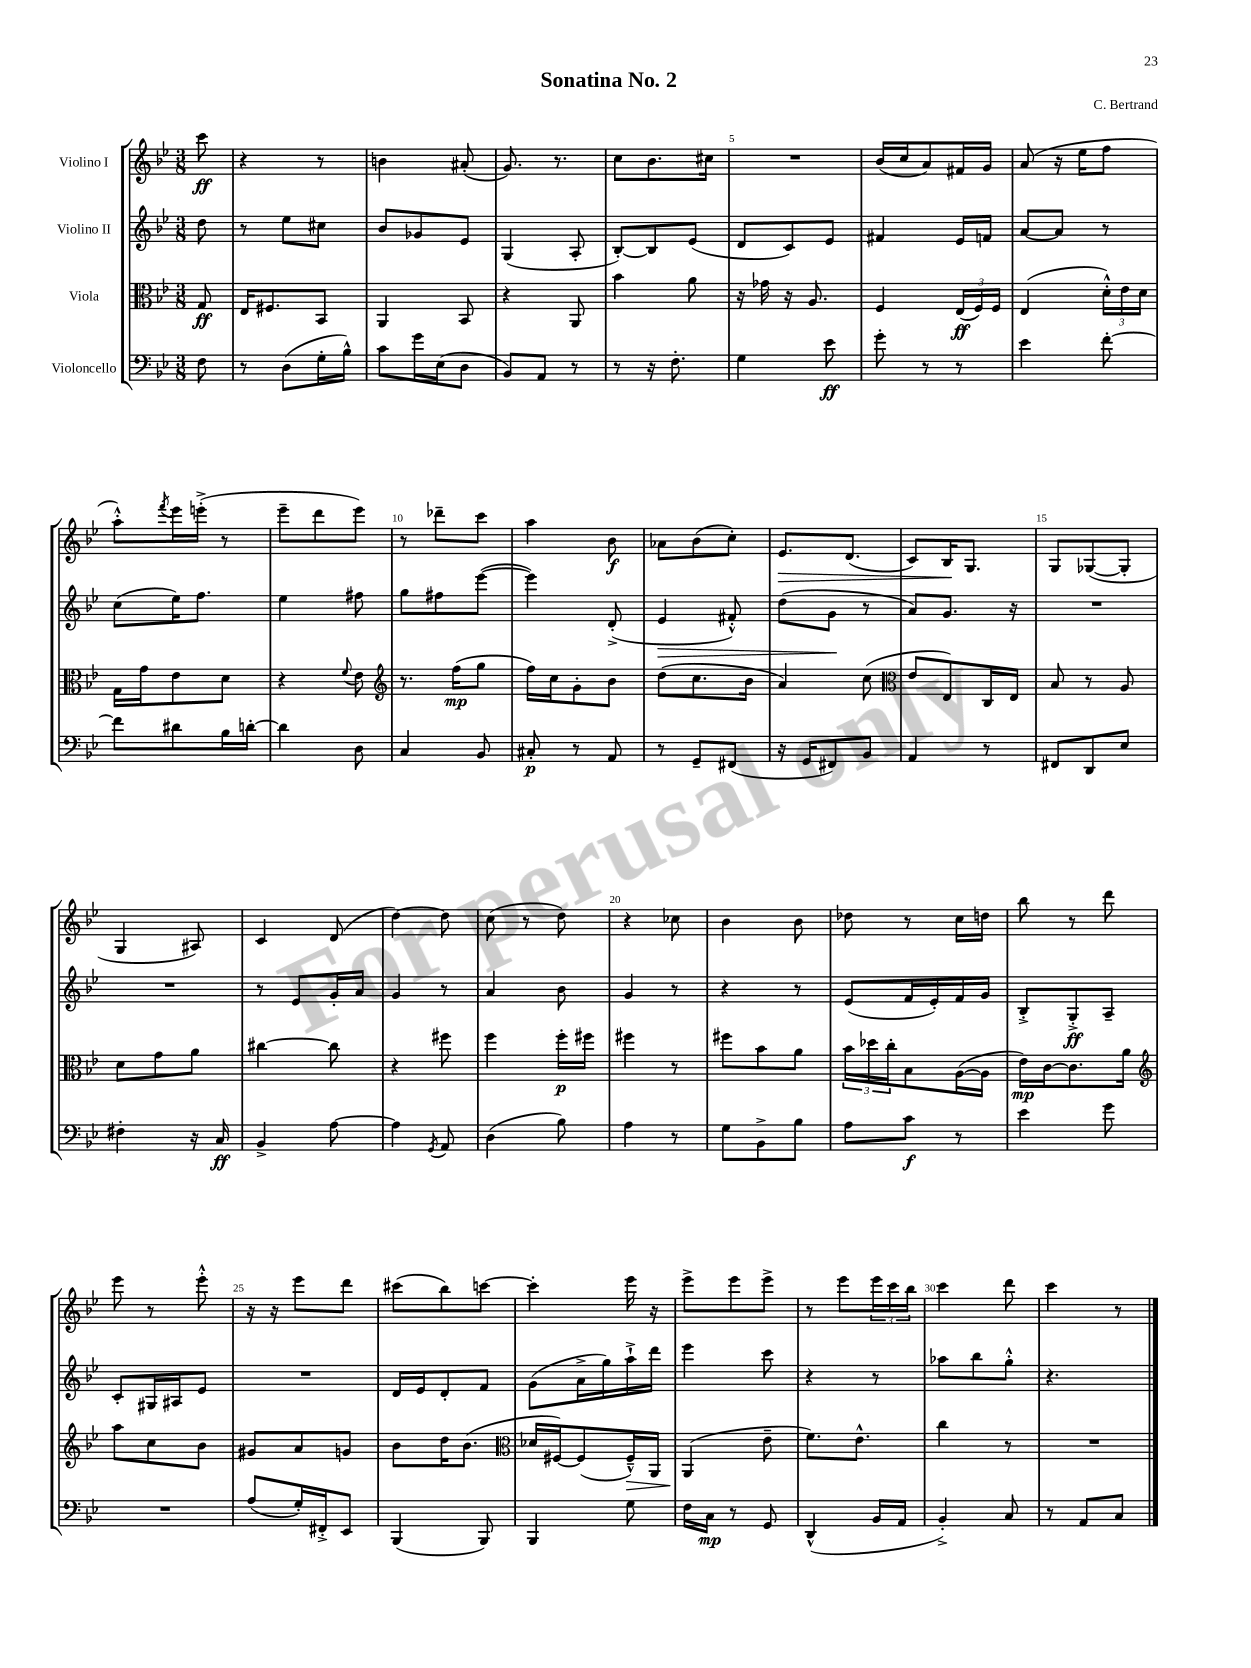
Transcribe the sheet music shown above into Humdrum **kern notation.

**kern	**dynam	**kern	**dynam	**kern	**dynam	**kern	**dynam
*part4	*part4	*part3	*part3	*part2	*part2	*part1	*part1
*staff4	*staff4	*staff3	*staff3	*staff2	*staff2	*staff1	*staff1
*I"Violoncello	*	*I"Viola	*	*I"Violino II	*	*I"Violino I	*
*clefF4	*	*clefC3	*	*clefG2	*	*clefG2	*
*k[b-e-]	*	*k[b-e-]	*	*k[b-e-]	*	*k[b-e-]	*
*M3/8	*	*M3/8	*	*M3/8	*	*M3/8	*
=	=	=	=	=	=	=	=
8F\	.	8G/	ff	8dd\	.	8ccc\	ff
=1	=1	=1	=1	=1	=1	=1	=1
8r	.	16E-/KL	.	8r	.	4r	.
.	.	8.F#X/	.	.	.	.	.
(8D\L	.	.	.	8ee-\L	.	.	.
16G'\L	.	8BB-/J	.	8cc#X\J	.	8r	.
16B-^^\JJ)	.	.	.	.	.	.	.
=2	=2	=2	=2	=2	=2	=2	=2
8c\L	.	4AA/	.	8b-/L	.	4bn\	.
16g\L	.	.	.	8g-X/	.	.	.
(16E-\J	.	.	.	.	.	.	.
8D\J	.	8BB-/	.	8e-/J	.	(8a#X'/	.
=3	=3	=3	=3	=3	=3	=3	=3
8BB-/L)	.	4r	.	(4G/	.	8.g/)	.
8AA/J	.	.	.	.	.	.	.
.	.	.	.	.	.	8.r	.
8r	.	8AA/	.	8A'/	.	.	.
=4	=4	=4	=4	=4	=4	=4	=4
8r	.	4b-\	.	[8B-'/L)	.	8cc\L	.
16r	.	.	.	8B-/]	.	8.b-\	.
8.F'\	.	.	.	.	.	.	.
.	.	8a\	.	(8e-/J	.	.	.
.	.	.	.	.	.	16cc#X\Jk	.
=5	=5	=5	=5	=5	=5	=5	=5
4G\	.	16r	.	8d/L	.	4.r	.
.	.	16g-X\	.	.	.	.	.
.	.	16r	.	8c/)	.	.	.
.	.	8.A/	.	.	.	.	.
8e-\	ff	.	.	8e-/J	.	.	.
=6	=6	=6	=6	=6	=6	=6	=6
8g'\	.	4F/	.	4f#X/	.	(16b-/LL	.
.	.	.	.	.	.	16cc/J	.
8r	.	.	.	.	.	8a/)	.
8r	.	(24E-/LL	ff	16e-/LL	.	16f#X/L	.
.	.	24F/)	.	.	.	.	.
.	.	.	.	16fn/JJ	.	16g/JJ	.
.	.	24F/JJ	.	.	.	.	.
=7	=7	=7	=7	=7	=7	=7	=7
4e-\	.	(4E-/	.	[8a/L	.	(8a/	.
.	.	.	.	8a/J]	.	16r	.
.	.	.	.	.	.	16ee-\KL	.
[8f'\	.	24d'^^\LL)	.	8r	.	8ff\J	.
.	.	24e-\	.	.	.	.	.
.	.	24d\JJ	.	.	.	.	.
!!LO:LB:g=z
=8	=8	=8	=8	=8	=8	=8	=8
8f\L]	.	16G\LL	.	(8cc\L	.	8aa'^^\L)	.
.	.	16g\J	.	.	.	.	.
.	.	.	.	.	.	8qfff/	.
8d#X\	.	8e-\	.	16ee-\K)	.	16eee-\L	.
.	.	.	.	8.ff\J	.	(16eeen'^\JJ	.
16B-\L	.	8d\J	.	.	.	8r	.
[16dn'\JJ	.	.	.	.	.	.	.
=9	=9	=9	=9	=9	=9	=9	=9
4d\]	.	4r	.	4ee-\	.	8eee-~\L	.
.	.	.	.	.	.	8ddd\	.
.	.	8qqf/	.	.	.	.	.
8D\	.	8e-\	.	8ff#X\	.	8eee-\J)	.
=10	=10	=10	=10	=10	=10	=10	=10
*	*	*clefG2	*	*	*	*	*
4C/	.	8.r	.	8gg\L	.	8r	.
.	.	.	.	8ff#X\	.	8ddd-X~\L	.
.	.	(16ff\KL	mp	.	.	.	.
8BB-/	.	8gg\J	.	([8eee-\J	.	8ccc\J	.
=11	=11	=11	=11	=11	=11	=11	=11
8C#X'/	p	16ff\LL)	.	4eee-\])	.	4aa\	.
.	.	16cc\J	.	.	.	.	.
8r	.	8g'\	.	.	.	.	.
8AA/	.	8b-\J	.	(8d'^/	.	8b-\	f
=12	=12	=12	=12	=12	=12	=12	=12
!	!	!	!	!	!LO:HP:b	!	!
8r	.	(8dd\L	.	4e-/	>	8a-X\L	.
8GG~/L	.	8.cc\	.	.	.	(8b-\	.
(8FF#X/J	.	.	.	8f#X'^^/)	.	8cc'\J)	.
.	.	16b-\Jk	.	.	.	.	.
=13	=13	=13	=13	=13	=13	=13	=13
!	!	!	!	!	!	!	!LO:HP:b
16r	.	4a/)	.	(8dd\L	.	8.e-/L	>
16GG/KL	.	.	.	.	.	.	.
8FF#X/)	.	.	.	8g\J	.	.	.
.	.	.	.	.	.	(8.d/J	.
8BB-/J	.	(8cc\	.	8r	]	.	.
=14	=14	=14	=14	=14	=14	=14	=14
*	*	*clefC3	*	*	*	*	*
4AA/	.	8e-/L	.	8a/L)	.	8c/L)	.
.	.	8E-/)	.	8.g/J	.	16B-/K	.
.	.	.	.	.	.	8.G/J	]
8r	.	16C/L	.	.	.	.	.
.	.	16E-/JJ	.	16r	.	.	.
=15	=15	=15	=15	=15	=15	=15	=15
8FF#X/L	.	8B-/	.	4.r	.	8G/L	.
8DD/	.	8r	.	.	.	([8G-X/	.
8E-/J	.	8A/	.	.	.	8G-'/J]	.
!!LO:LB:g=z
=16	=16	=16	=16	=16	=16	=16	=16
4F#X'\	.	8d\L	.	4.r	.	4G/	.
.	.	8g\	.	.	.	.	.
16r	.	8a\J	.	.	.	8A#X/)	.
16C/	ff	.	.	.	.	.	.
=17	=17	=17	=17	=17	=17	=17	=17
4BB-^/	.	[4cc#X\	.	8r	.	4c/	.
.	.	.	.	8e-/L	.	.	.
[8A\	.	8cc#\]	.	16g'/L	.	(8d/	.
.	.	.	.	16a/JJ	.	.	.
=18	=18	=18	=18	=18	=18	=18	=18
4A\]	.	4r	.	4g/	.	[4dd\)	.
8qGG/	.	.	.	.	.	.	.
8AA/	.	8ff#X\	.	8r	.	8dd\]	.
=19	=19	=19	=19	=19	=19	=19	=19
(4D\	.	4ff\	.	4a/	.	(8cc\	.
.	.	.	.	.	.	8r	.
8B-\)	.	16ff'\LL	p	8b-\	.	8dd\)	.
.	.	16ff#X\JJ	.	.	.	.	.
=20	=20	=20	=20	=20	=20	=20	=20
4A\	.	4ff#X\	.	4g/	.	4r	.
8r	.	8r	.	8r	.	8cc-X\	.
=21	=21	=21	=21	=21	=21	=21	=21
8G\L	.	8ff#X\L	.	4r	.	4b-\	.
8BB-^\	.	8b-\	.	.	.	.	.
8B-\J	.	8a\J	.	8r	.	8b-\	.
=22	=22	=22	=22	=22	=22	=22	=22
8A\L	.	24b-\LL	.	(8e-/L	.	8dd-X\	.
.	.	24dd-X\	.	.	.	.	.
.	.	24cc'\J	.	.	.	.	.
8c\J	f	8B-\	.	16f/L	.	8r	.
.	.	.	.	16e-'/)	.	.	.
8r	.	([16A\L	.	16f/	.	16cc\LL	.
.	.	16A\JJ]	.	16g/JJ	.	16ddn\JJ	.
=23	=23	=23	=23	=23	=23	=23	=23
4e-\	.	16e-\LL)	mp	8B-'^/L	.	8bb-\	.
.	.	[16c\J	.	.	.	.	.
.	.	8.c\]	.	8G'^/	ff	8r	.
8g\	.	.	.	8A~/J	.	8ddd\	.
.	.	16a\Jk	.	.	.	.	.
!!LO:LB:g=z
=24	=24	=24	=24	=24	=24	=24	=24
*	*	*clefG2	*	*	*	*	*
4.r	.	8aa\L	.	8c'/L	.	8eee-\	.
.	.	8cc\	.	16G#X/L	.	8r	.
.	.	.	.	16A#X/J	.	.	.
.	.	8b-\J	.	8e-/J	.	8eee-'^^\	.
=25	=25	=25	=25	=25	=25	=25	=25
(8A/L	.	8g#X/L	.	4.r	.	16r	.
.	.	.	.	.	.	16r	.
16G'/L)	.	8a/	.	.	.	8eee-\L	.
16FF#X'^/J	.	.	.	.	.	.	.
8EE-/J	.	8gn/J	.	.	.	8ddd\J	.
=26	=26	=26	=26	=26	=26	=26	=26
(4BBB-/	.	8b-\L	.	16d/LL	.	(8ccc#X\L	.
.	.	.	.	16e-/J	.	.	.
.	.	16dd\K	.	8d'/	.	8bb-\)	.
.	.	(8.b-\J	.	.	.	.	.
8BBB-/)	.	.	.	8f/J	.	[8cccn\J	.
=27	=27	=27	=27	=27	=27	=27	=27
*	*	*clefC3	*	*	*	*	*
4BBB-/	.	16d-X/LL	.	(8g\L	.	4ccc'\]	.
.	.	[16F#X/J)	.	.	.	.	.
.	.	(8F#/]	.	16a^\L	.	.	.
.	.	.	.	16gg\)	.	.	.
!	!	!	!LO:HP:b	!	!	!	!
8G\	.	16F#~^^/L)	>	16aa`^\	.	16eee-\	.
.	.	16AA/JJ	.	16ddd\JJ	.	16r	.
=28	=28	=28	=28	=28	=28	=28	=28
16F\LL	.	(4AA/	.	4eee-\	.	8eee-^\L	.
16C\JJ	mp	.	.	.	.	.	.
8r	.	.	.	.	.	8eee-\	.
8GG/	.	8e-~\	]	8ccc\	.	8eee-^\J	.
=29	=29	=29	=29	=29	=29	=29	=29
(4DD^^/	.	8.f\L)	.	4r	.	8r	.
.	.	.	.	.	.	8eee-\L	.
.	.	8.e-^^\J	.	.	.	.	.
16BB-/LL	.	.	.	8r	.	24eee-\L	.
.	.	.	.	.	.	24ccc\	.
16AA/JJ	.	.	.	.	.	.	.
.	.	.	.	.	.	24bb-\JJ	.
=30	=30	=30	=30	=30	=30	=30	=30
4BB-'^/)	.	4cc\	.	8aa-X\L	.	4ccc\	.
.	.	.	.	8bb-\	.	.	.
8C/	.	8r	.	8gg'^^\J	.	8ddd\	.
=31	=31	=31	=31	=31	=31	=31	=31
8r	.	4.r	.	4.r	.	4ccc\	.
8AA/L	.	.	.	.	.	.	.
8C/J	.	.	.	.	.	8r	.
==	==	==	==	==	==	==	==
*-	*-	*-	*-	*-	*-	*-	*-
